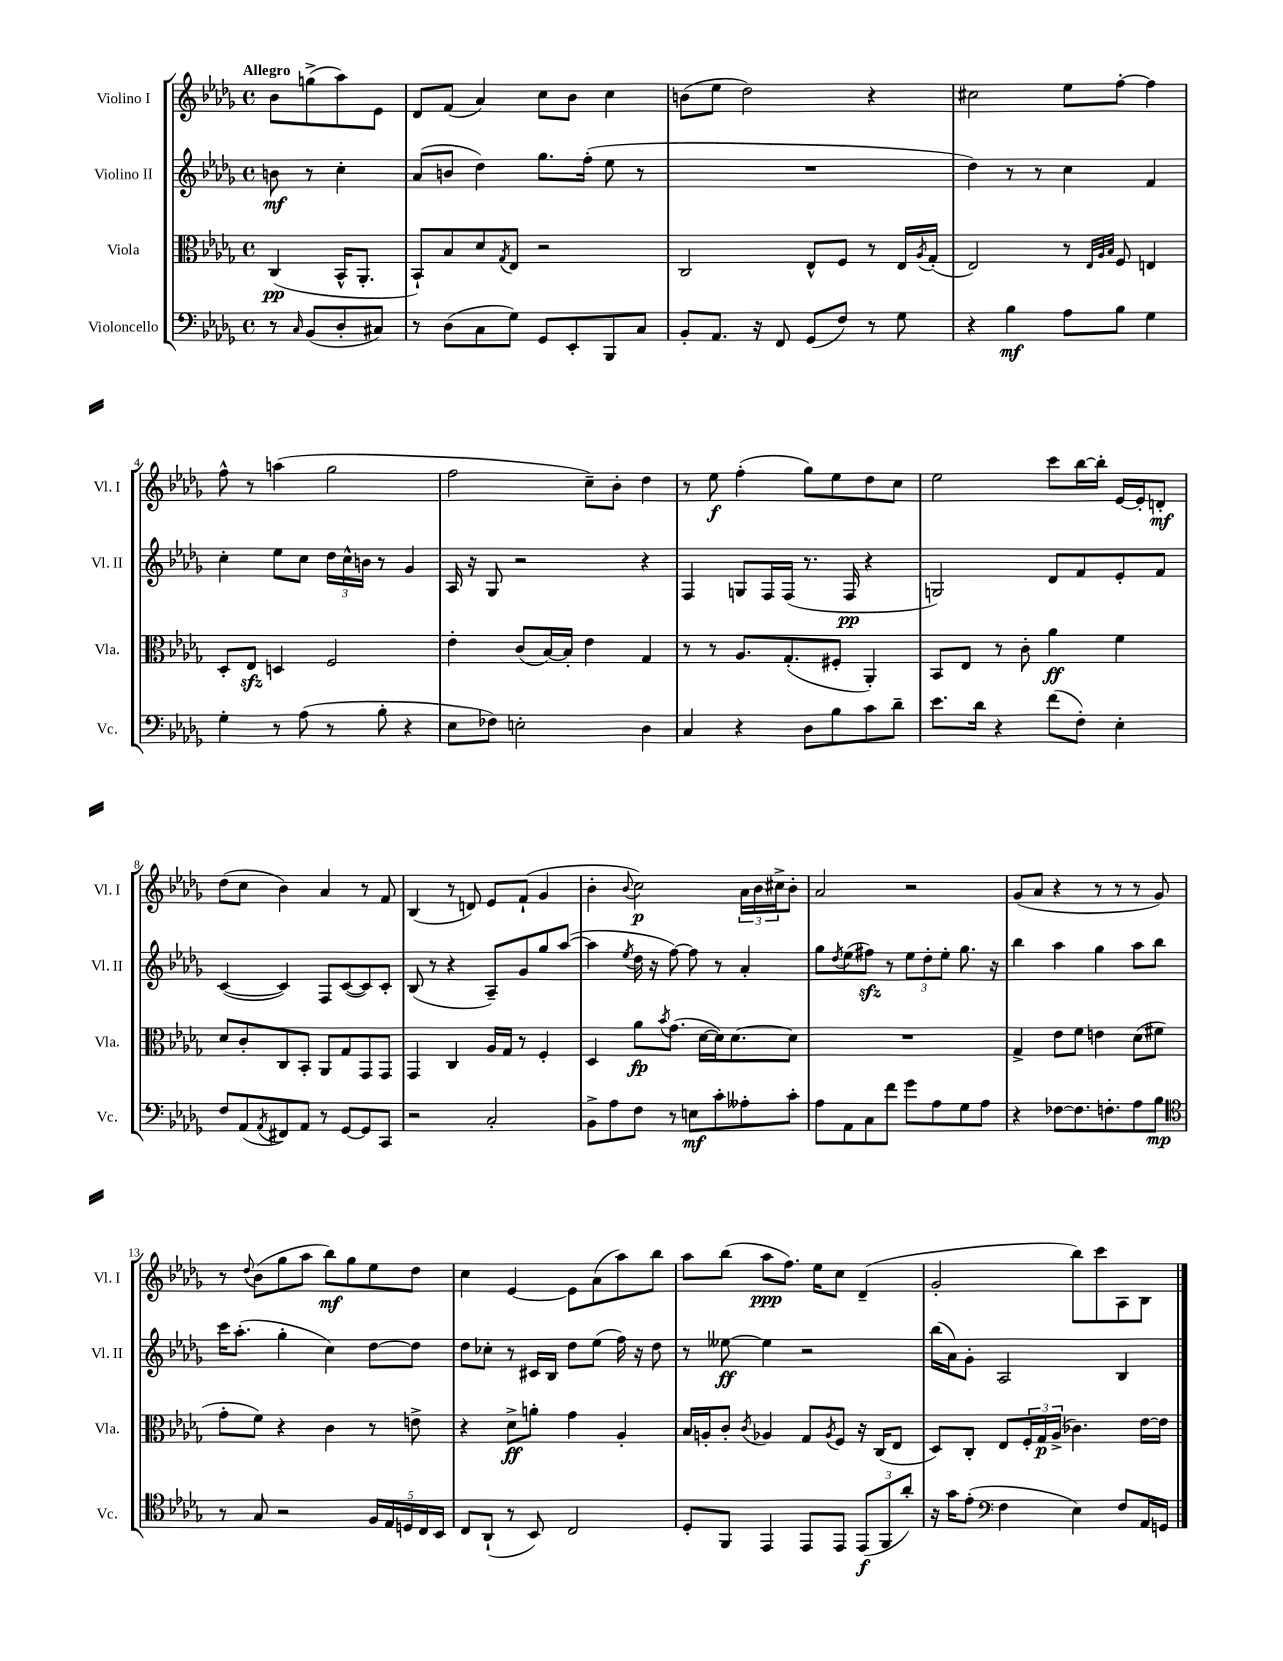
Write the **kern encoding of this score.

**kern	**kern	**kern	**kern
*staff4	*staff3	*staff2	*staff1
*clefF4	*clefC3	*clefG2	*clefG2
*k[b-e-a-d-g-]	*k[b-e-a-d-g-]	*k[b-e-a-d-g-]	*k[b-e-a-d-g-]
*M4/4	*M4/4	*M4/4	*M4/4
*met(c)	*met(c)	*met(c)	*met(c)
8r	(4C	8b	8b-
16qqC	.	.	.
(8BB-	.	8r	(8gg^
8D-'	16BB-^^	4cc'	8aa-)
.	8.AA-'	.	.
8C#)	.	.	8e-
=	=	=	=
8r	8BB-`)	(8a-	8d-
(8D-	8B-	8b	(8f
8C	8d-	4dd-)	4a-)
.	8qG-	.	.
8G-)	8E-	.	.
8GG-	2r	8.gg-	8cc
8EE-'	.	.	8b-
.	.	(16ff'	.
8BBB-	.	8ee-	4cc
8C	.	8r	.
=	=	=	=
8BB-'	2C	1r	(8b
8.AA-	.	.	8ee-
.	.	.	2dd-)
16r	.	.	.
8FF	.	.	.
(8GG-	8E-^^	.	.
8F)	8F	.	.
8r	8r	.	4r
8G-	16E-	.	.
.	8qA-	.	.
.	(16G-'	.	.
=	=	=	=
4r	2E-)	4dd-)	2cc#
4B-	.	8r	.
.	.	8r	.
8A-	8r	4cc	8ee-
.	32qqE-	.	.
.	32qqA-	.	.
.	32qqB-	.	.
8B-	8F	.	[8ff'
4G-	4E	4f	4ff]
=	=	=	=
4G-'	8D-'	4cc'	8ff^^
.	8E-	.	8r
8r	4D	8ee-	(4aa
(8A-	.	8cc	.
8r	2F	24dd-	2gg-
.	.	24cc^^	.
.	.	24b	.
8B-'	.	8r	.
4r	.	4g-	.
=	=	=	=
8E-	4e-'	16A-	2ff
.	.	16r	.
8F-)	.	8G-	.
2E'	(8c	2r	.
.	[16B-)	.	.
.	16B-']	.	.
.	4e-	.	8cc~)
.	.	.	8b-'
4D-	4G-	4r	4dd-
=	=	=	=
4C	8r	4F	8r
.	8r	.	8ee-
4r	8.A-	8G	(4ff'
.	.	16F	.
.	(8.G-'	(16F	.
8D-	.	8.r	8gg-)
8B-	8F#'	.	8ee-
.	.	16F	.
8c	4AA-')	4r	8dd-
8d-~	.	.	8cc
=	=	=	=
8.e-	8BB-	2G)	2ee-
.	8E-	.	.
16d-	.	.	.
4r	8r	.	.
.	8c'	.	.
(8f	4a-	8d-	8ccc
8F')	.	8f	[16bb-
.	.	.	16bb-']
4E-'	4f	8e-'	[16e-
.	.	.	16e-']
.	.	8f	8d'
=	=	=	=
8F	8d-	([4c	(8dd-
(8AA-	8c'	.	8cc
8qAA-	.	.	.
8FF#)	8C	4c])	4b-)
8AA-	8BB-'	.	.
8r	8AA-	8F	4a-
[8GG-	8G-	([8c	.
8GG-]	8GG-	8c])	8r
8CC	8GG-	8c'	8f
=	=	=	=
2r	4GG-	(8B-	(4B-
.	.	8r	.
.	4C	4r	8r
.	.	.	8d)
2C'	16A-	8A-~)	8e-
.	16G-	.	.
.	8r	8g-	(8f`
.	4F'	8gg-	4g-
.	.	([8aa-	.
=	=	=	=
8BB-^	4D-	4aa-]	4b-'
8A-	.	.	.
.	.	8qee-	8qqb-
8F	8a-	16dd-	2cc)
.	.	16r	.
.	8qb-	.	.
8r	(8.g-	[8ff)	.
8E	.	8ff]	.
.	[16d-	.	.
8c'	16d-])	8r	.
.	[8.d-	.	.
8A--'	.	4a-'	24a-
.	.	.	24b-
.	.	.	24cc#^
8c'	8d-]	.	8b-'
=	=	=	=
8A-	1r	8gg-	2a-
.	.	8qdd-	.
8AA-	.	(8ee-	.
8C	.	8ff#)	.
8f	.	8r	.
8g-	.	12ee-	2r
.	.	12dd-'	.
8A-	.	.	.
.	.	12ee-'	.
8G-	.	8.gg-	.
8A-	.	.	.
.	.	16r	.
=	=	=	=
4r	4G-^	4bb-	(8g-
.	.	.	8a-
[8F-	8e-	4aa-	4r
8.F-]	8f	.	.
.	4e	4gg-	8r
8.F'	.	.	.
.	.	.	8r
8A-	(8d-	8aa-	8r
8B-	8f#	8bb-	8g-)
=	=	=	=
*clefC4	*	*	*
8r	8g-'	16ccc	8r
.	.	(8.aa-'	.
.	.	.	8qqdd-
8G-	8f)	.	(8b-
2r	4r	4gg-'	8gg-
.	.	.	8aa-
.	4c	4cc)	8bb-)
.	.	.	8gg-
20F	8r	[8dd-	8ee-
20E-	.	.	.
20D	.	.	.
.	8e^	8dd-]	8dd-
20C	.	.	.
20BB-	.	.	.
=	=	=	=
8C	4r	8dd-	4cc
(8AA-`	.	8cc-'	.
8r	8d-^	8r	[4e-
8BB-)	8a'	16c#	.
.	.	16B-	.
2C	4g-	8dd-	8e-]
.	.	(8ee-	(8a-
.	4A-'	16ff)	8aa-)
.	.	16r	.
.	.	8dd-	8bb-
=	=	=	=
8D-'	16B-	8r	8aa-
.	16A'	.	.
8FF	8c'	[8ee--	(8bb-
.	8qc	.	.
4EE-	4A-	4ee--]	8aa-
.	.	.	8.ff)
8EE-	8G-	2r	.
.	.	.	16ee-
.	8qA-	.	.
8EE-	8F	.	8cc
(12EE-	16r	.	(4d-~
.	(16C	.	.
12FF	.	.	.
.	8E-	.	.
12a-')	.	.	.
=	=	=	=
16r	8D-)	(16bb-	2g-'
16g-	.	16a-)	.
(8e-'	8C'	8g-'	.
*clefF4	*	*	*
4F	8E-	2A-	.
.	24F'	.	.
.	24G-	.	.
.	(24A-^	.	.
4E-)	4.c-)	.	8bb-)
.	.	.	8ccc
8F	.	4B-	8A-
16AA-	[16e-	.	8B-
16GG	16e-]	.	.
==	==	==	==
*-	*-	*-	*-
